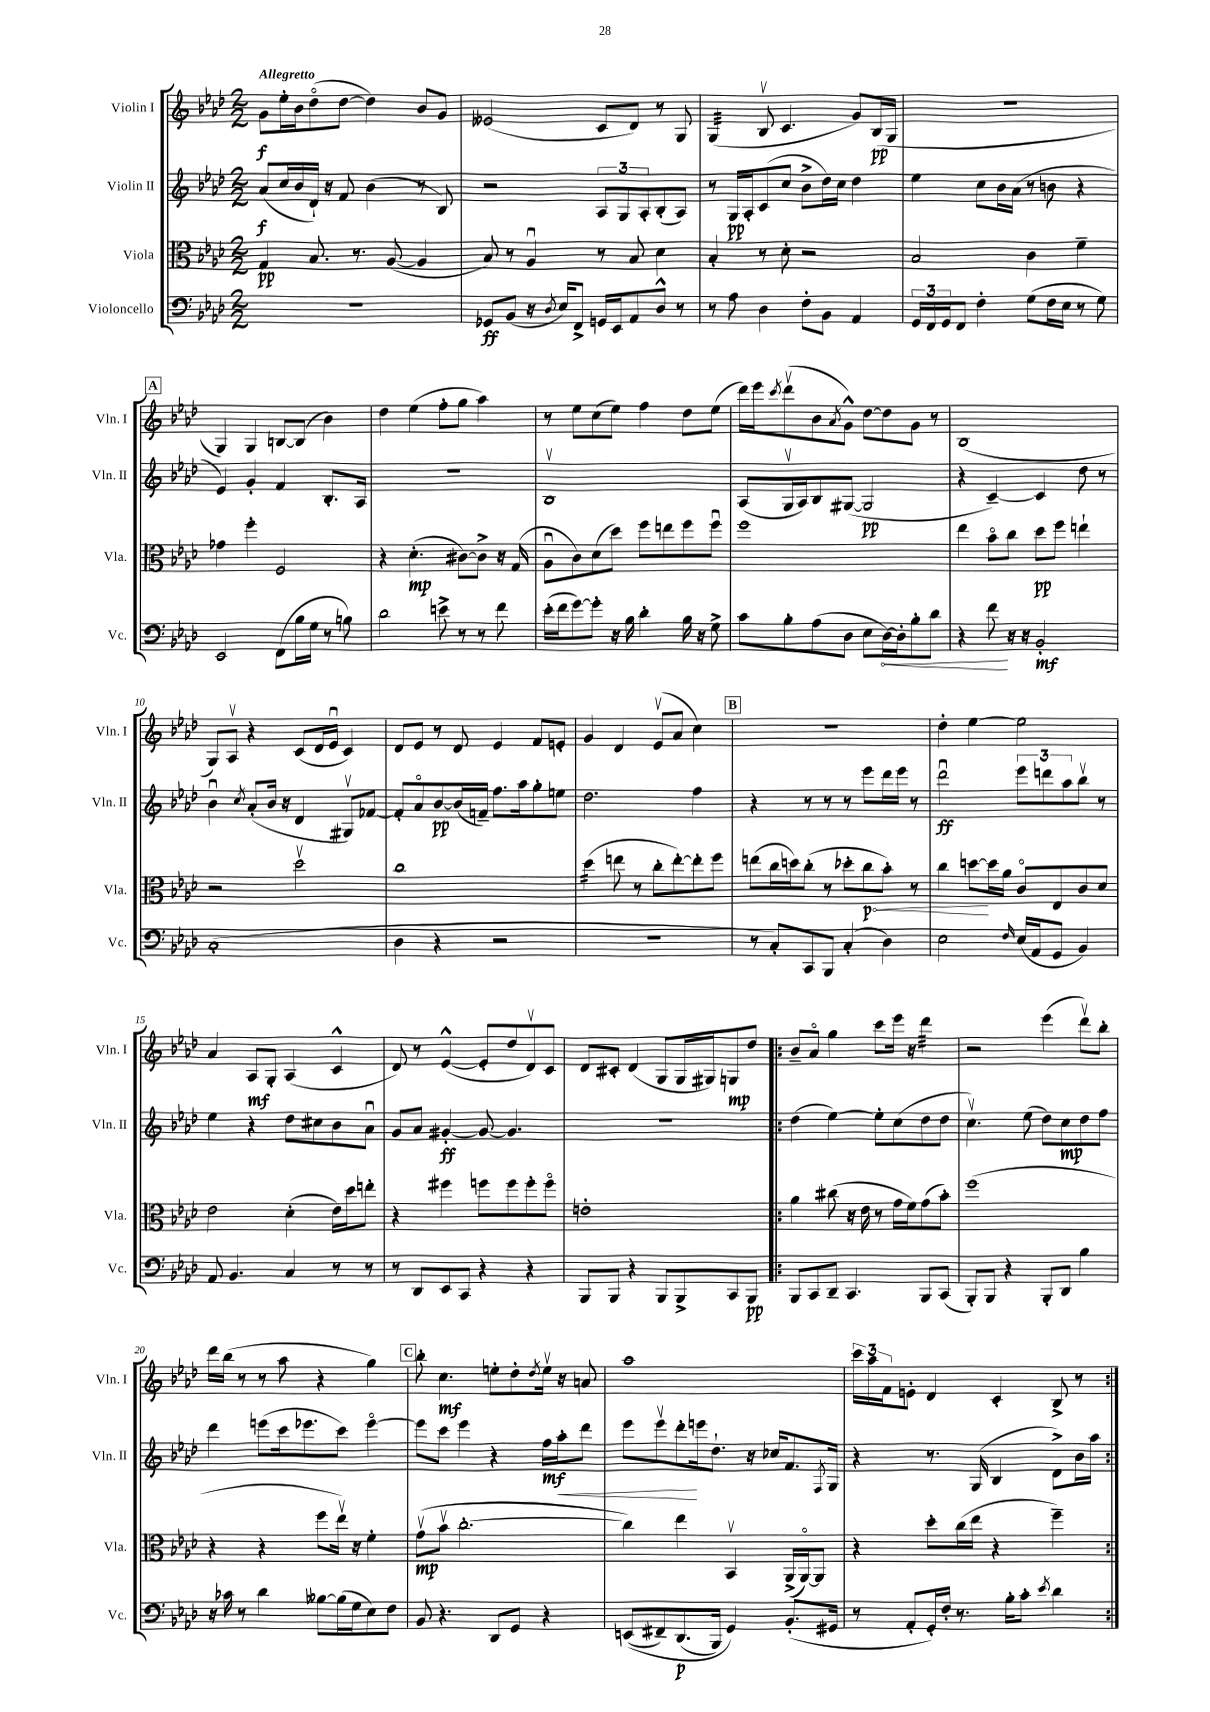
<<
\new StaffGroup <<
\new Staff = "s0" \with { instrumentName = "Violin I" shortInstrumentName = "Vln. I" } {
    \clef treble \key aes \major \numericTimeSignature \time 2/2 \tempo "Allegretto"
    g'8\f ees''16-. bes'16 des''8\flageolet( des''8~ des''4) bes'8 g'8 |
    eeses'2( c'8 des'8) r8 g8 |
    g4:32( bes8\upbow c'4. g'8) bes16\pp( g16 |
    R1 |
    \mark \markup { \box "A" } g4) g4 b8~ b8( bes'4) |
    des''4 ees''4( f''8-. g''8 aes''4) |
    r8 ees''8 c''8( ees''8) f''4 des''8 ees''8( |
    des'''16) ees'''16 \acciaccatura { c'''8 } des'''8\upbow( bes'8 \acciaccatura { aes'8 } g'8-^) des''8~ des''8 g'8 r8 |
    bes1( |
    g8) aes8\upbow r4 c'8( des'16 ees'16\downbow c'4) |
    des'8 ees'8 r8 des'8 ees'4 f'8 e'8-. |
    g'4 des'4 ees'8\upbow( aes'8 c''4) |
    \mark \markup { \box "B" } R1 |
    des''4-. ees''4~ ees''2 |
    aes'4 aes8\mf g8-. aes4( c'4-^ |
    des'8) r8 ees'4~-^( ees'8-. des''8 des'8\upbow) c'8 |
    des'8 cis'8-. des'4( g8 g16 gis16) g8\mp des''8 |
    \repeat volta 2 { bes'8-- aes'8\flageolet g''4 c'''8 ees'''16 r16 des'''4:32 |
    r2 ees'''4( des'''8\upbow) bes''8-. |
    des'''16 bes''16( r8 r8 aes''8 r4 g''4) |
    \mark \markup { \box "C" } bes''8-. c''4.\mf e''8-. des''8-. \acciaccatura { des''8 } e''16\upbow r16 a'8 |
    aes''1 |
    \tuplet 3/2 { c'''16 aes''16 f'16 } e'8-. des'4 c'4-. bes8-> r8 | }
}
\new Staff = "s1" \with { instrumentName = "Violin II" shortInstrumentName = "Vln. II" } {
    \clef treble \key aes \major \numericTimeSignature \time 2/2
    aes'8\f( c''16 bes'16 des'16-!) r16 f'8 bes'4( r8 bes8) |
    r2 \tuplet 3/2 { aes8 g8 aes8-. } bes8-.( aes8) |
    r8 g16\pp aes16-. c'8( c''8 bes'8-> des''16) c''16 des''4 |
    ees''4 c''8 bes'16 aes'16( r8 b'8 r4 |
    \mark \markup { \box "A" } ees'4) g'4-. f'4 bes8.-. aes16 |
    R1 |
    bes1\upbow |
    aes8( g16\upbow aes16) bes8 gis8~( gis2\pp |
    r4 c'4~--) c'4 des''8 r8 |
    bes'4\downbow \acciaccatura { c''8 } aes'8-.( bes'16 r16 des'4 gis8\upbow) fes'8~ |
    fes'8-. aes'8\flageolet bes'8~\pp bes'16( f'16--) f''8. aes''16 g''8-. e''8 |
    des''2. f''4 |
    \mark \markup { \box "B" } r4 r8 r8 r8 ees'''8 des'''16 ees'''16 r8 |
    des'''2\downbow\ff \tuplet 3/2 { ees'''8 d'''8 aes''8 } bes''8\upbow r8 |
    ees''4 r4 des''8 cis''8 bes'8 aes'8\downbow |
    g'8 aes'8 gis'4~-.\ff gis'8~ gis'4. |
    R1 |
    \repeat volta 2 { des''4( ees''4~) ees''8-. c''8( des''8 des''8 |
    c''4.\upbow) ees''8( des''8) c''8\mp des''8 f''8 |
    des'''4 e'''8( c'''16 ees'''8. c'''8) ees'''4~\flageolet |
    \mark \markup { \box "C" } ees'''8 c'''8 ees'''4 r4 f''16\mf aes''16-.\< des'''8 |
    ees'''8 ees'''8\upbow des'''8-.\! e'''16 des''8.-! r16 ces''16 f'8. \acciaccatura { f8 } g16 |
    r4 r8. g16( bes4 des'8->) bes'16 aes''16 | }
}
\new Staff = "s2" \with { instrumentName = "Viola" shortInstrumentName = "Vla." } {
    \clef alto \key aes \major \numericTimeSignature \time 2/2
    g4\pp bes8. r8. aes8~( aes4 |
    bes8) r8 aes4\downbow r8 bes8 des'4 |
    bes4-. r8 des'8-. r2 |
    bes2 c'4 f'4-- |
    \mark \markup { \box "A" } ges'4 f''4-. f2 |
    r4 des'4.-.\mp( cis'8~) cis'8-> r16 g16( |
    aes8\downbow c'8) des'8( des''8) f''8 e''8 f''8 f''8\downbow |
    f''1 |
    ees''4 bes'8\flageolet c''8 des''8\pp f''8 e''4-! |
    r2 des''2\upbow |
    c''1 |
    des''4:16( e''8 r8 c''8-. e''8~-.) e''8-. f''8 |
    \mark \markup { \box "B" } e''8( c''16 d''16) c''8-.( r8 des''8-. \once \override Hairpin.circled-tip = ##t c''8\p\< bes'8-.) r8 |
    c''4 d''8~\! d''16 aes'16 c'8\flageolet ees8 c'8 des'8 |
    ees'2 des'4-.( ees'16) des''16 e''8-. |
    r4 fis''4 f''8 f''8 f''8-. f''8\flageolet |
    e'1-. |
    \repeat volta 2 { aes'4 cis''8( r16 ees'16 r8 g'16 f'16) g'8( bes'8-.) |
    f''1( |
    r4 r4 f''8 ees''16\upbow) r16 f'4-. |
    \mark \markup { \box "C" } g'8\upbow\mp( bes'8\upbow c''2.~-. |
    c''4) ees''4 bes,4\upbow aes,16->( aes,16~\flageolet) aes,8 |
    r4 des''8-. c''16( ees''16 r4 f''4--) | }
}
\new Staff = "s3" \with { instrumentName = "Violoncello" shortInstrumentName = "Vc." } {
    \clef bass \key aes \major \numericTimeSignature \time 2/2
    R1 |
    ges,8\ff bes,8( r16 \acciaccatura { des8 } ees16) f,8-> g,16 ees,16 aes,8 des8-^ r8 |
    r8 aes8 des4 f8-. bes,8 aes,4 |
    \tuplet 3/2 { g,16 f,16 g,16 } f,8 f4-. g8( f16 ees16 r8 g8) |
    \mark \markup { \box "A" } ees,2 f,8( bes16 g16 r8 b8) |
    des'2 e'8-> r8 r8 f'8 |
    ees'16-.( f'16 g'8~) g'8-. r16 bes16 des'4-. bes16 r16 g8-> |
    c'8 bes8-. aes8( des8 ees8 \once \override Hairpin.circled-tip = ##t des16~\<) des16-. bes8-. des'8 |
    r4 f'8\! r16 r16 bes,2-.\mf |
    c1-.( |
    des4 r4 r2 |
    R1 |
    \mark \markup { \box "B" } r8 c8-.) c,8 bes,,8 c4-.( des4) |
    ees2 \grace { f16 } ees16( aes,16 g,8 bes,4) |
    aes,8 bes,4. c4 r8 r8 |
    r8 des,8 ees,8 c,8 r4 r4 |
    bes,,8 bes,,8 r4 bes,,8 bes,,8-> c,8 bes,,8\pp |
    \repeat volta 2 { bes,,8 c,8 des,8-- c,4. bes,,8 c,8( |
    bes,,8-.) bes,,8 r4 bes,,8-. des,8 bes4 |
    r16 ces'16 r8 des'4 beses8~ beses16( g16 ees8) f8 |
    \mark \markup { \box "C" } bes,8 r4. des,8 g,8 r4 |
    e,8(\( fis,8--) des,8.\p( bes,,16) g,4\) bes,8.-.( gis,16 |
    r8 aes,8-. g,16-.) f16-. r8. bes16-. c'8-. \acciaccatura { ees'8 } des'4 | }
}
>>
>>
